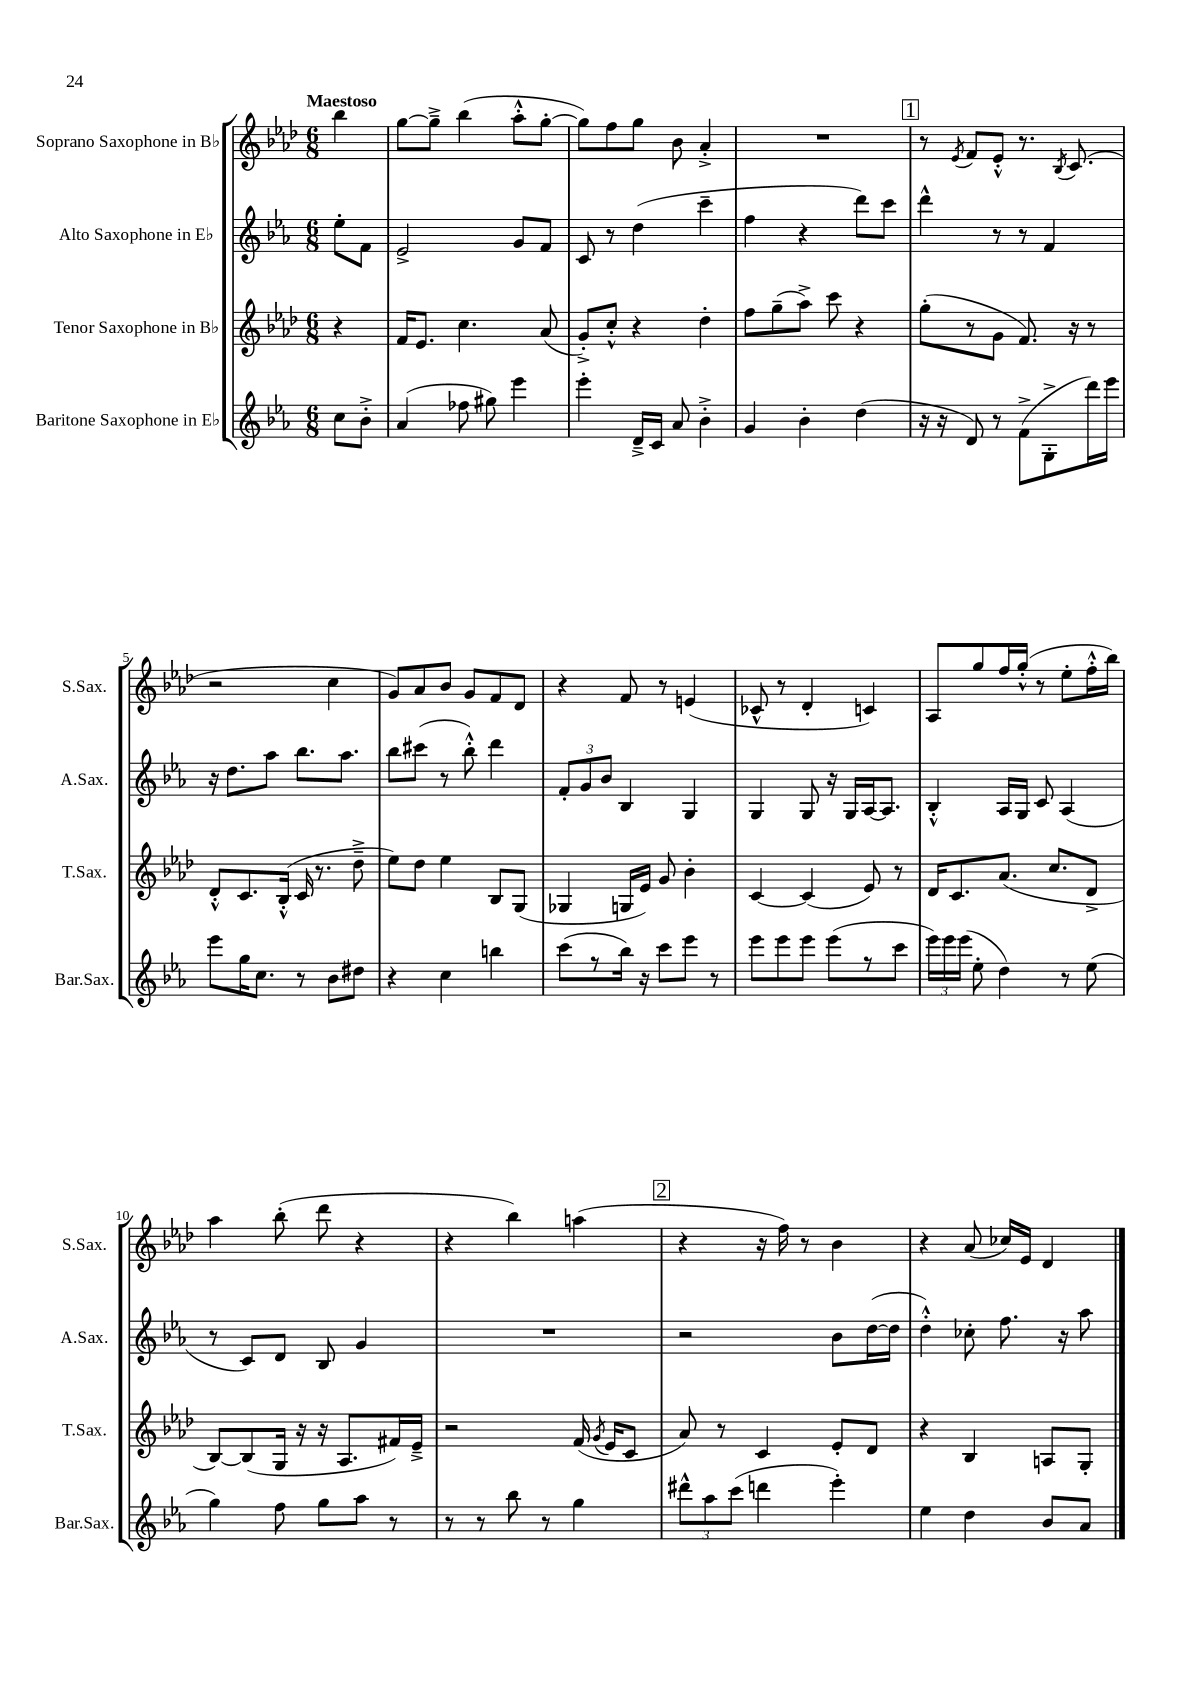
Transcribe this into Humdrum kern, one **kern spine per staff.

**kern	**kern	**kern	**kern
*part4	*part3	*part2	*part1
*staff4	*staff3	*staff2	*staff1
*I"Baritone Saxophone in E♭	*I"Tenor Saxophone in B♭	*I"Alto Saxophone in E♭	*I"Soprano Saxophone in B♭
*I'Bar.Sax.	*I'T.Sax.	*I'A.Sax.	*I'S.Sax.
*clefG2	*clefG2	*clefG2	*clefG2
*k[b-e-a-]	*k[b-e-a-d-]	*k[b-e-a-]	*k[b-e-a-d-]
*M6/8	*M6/8	*M6/8	*M6/8
=	=	=	=
!	!	!	!LO:TX:a:B:t=Maestoso
8cc\L	4r	8ee-'\L	4bb-\
8b-'^\J	.	8f\J	.
=1	=1	=1	=1
(4a-/	16f/KL	2e-^/	[8gg\L
.	8.e-/J	.	.
.	.	.	8gg~^\J]
8ff-X\	4.cc\	.	(4bb-\
8gg#X\)	.	.	.
4eee-\	.	8g/L	8aa-'^^\L
.	(8a-/	8f/J	[8gg'\J
=2	=2	=2	=2
4eee-'\	8g'^/L)	8c/	8gg\L])
.	8cc'^^/J	8r	8ff\
16d~^/LL	4r	(4dd\	8gg\J
16c/JJ	.	.	.
8a-/	.	.	8b-\
4b-'^\	4dd-'\	4ccc~\	4a-'^/
=3	=3	=3	=3
4g/	8ff\L	4ff\	2.r
.	(8gg~\	.	.
4b-'\	8aa-^\J)	4r	.
.	8ccc\	.	.
(4dd\	4r	8ddd\L)	.
.	.	8ccc\J	.
!!LO:REH:place=s1:t=1
=4	=4	=4	=4
16r	(8gg'\L	4ddd^^\	8r
16r	.	.	.
.	.	.	8qe-/
8d/)	8r	.	8f/L
8r	8g\J	8r	8e-'^^/J
(8f^\L	8.f/)	8r	8.r
8G'^\	.	4f/	.
.	.	.	8qB-/
.	16r	.	(8.c/
16ddd\L)	8r	.	.
16eee-\JJ	.	.	.
!!LO:LB:g=z
=5	=5	=5	=5
8eee-\L	8d-'^^/L	16r	2r
.	.	8.dd\L	.
16gg\K	8.c/	.	.
8.cc\J	.	.	.
.	.	8aa-\J	.
.	(16B-'^^/Jk	.	.
8r	16c/	8.bb-\L	.
.	8.r	.	.
8b-\L	.	.	4cc\
.	.	8.aa-\J	.
8dd#X\J	8dd-~^\	.	.
=6	=6	=6	=6
4r	8ee-\L)	8bb-\L	8g/L)
.	8dd-\J	(8ccc#X\J	8a-/
4cc\	4ee-\	8r	8b-/J
.	.	8bb-'^^\)	8g/L
4bbn\	8B-/L	4ddd\	8f/
.	(8G/J	.	8d-/J
=7	=7	=7	=7
(8ccc\L	4G-X/	12f'/L	4r
.	.	12g/	.
8r	.	.	.
.	.	12b-/J	.
16bb-\Jk)	16Gn/LL	4B-/	8f/
16r	16e-/JJ)	.	.
8ccc\L	8g/	.	8r
8eee-\J	4b-'\	4G/	(4en/
8r	.	.	.
=8	=8	=8	=8
8eee-\L	[4c/	4G/	8c-X^^/
8eee-\	.	.	8r
8eee-\J	(4c/]	8G/	4d-'/
(8eee-\L	.	16r	.
.	.	16G/LL	.
8r	8e-/)	[16A-/J	4cn/)
.	.	8.A-/J]	.
8ccc\J	8r	.	.
=9	=9	=9	=9
24eee-\LL)	16d-/KL	4B-'^^/	8A-/L
24eee-\	.	.	.
.	8.c/	.	.
(24eee-\JJ	.	.	.
8ee-'\	.	.	8gg/
4dd\)	(8.a-/J	16A-/LL	16ff/L
.	.	16G/JJ	(16gg'^^/JJ
.	.	8c/	8r
.	8.cc/L	.	.
8r	.	(4A-/	8ee-'\L
(8ee-\	8d-^/J	.	16ff'^^\L
.	.	.	16bb-\JJ)
!!LO:LB:g=z
=10	=10	=10	=10
4gg\)	[8B-/L)	8r	4aa-\
.	(8B-/]	8c/L)	.
8ff\	16G/Jk	8d/J	(8bb-'\
.	16r	.	.
8gg\L	16r	8B-/	8ddd-\
.	8.A-/L	.	.
8aa-\J	.	4g/	4r
8r	16f#X/L)	.	.
.	16e-~^/JJ	.	.
=11	=11	=11	=11
8r	2r	2.r	4r
8r	.	.	.
8bb-\	.	.	4bb-\)
8r	.	.	.
4gg\	(16f/	.	(4aan\
.	8qg/	.	.
.	16e-/KL	.	.
.	8c/J	.	.
!!LO:REH:place=s1:t=2
=12	=12	=12	=12
12ddd#X^^\L	8a-/)	2r	4r
12aa-\	.	.	.
.	8r	.	.
(12ccc\J	.	.	.
4dddn\	4c/	.	16r
.	.	.	16ff\)
.	.	.	8r
4eee-'\)	8e-'/L	8b-\L	4b-\
.	8d-/J	([16dd\L	.
.	.	16dd\JJ]	.
=13	=13	=13	=13
4ee-\	4r	4dd'^^\)	4r
4dd\	4B-/	8cc-X'\	(8a-/
.	.	8.ff\	16cc-X/LL)
.	.	.	16e-/JJ
8b-/L	8An/L	.	4d-/
.	.	16r	.
8a-/J	8G'/J	8aa-\	.
==	==	==	==
*-	*-	*-	*-
